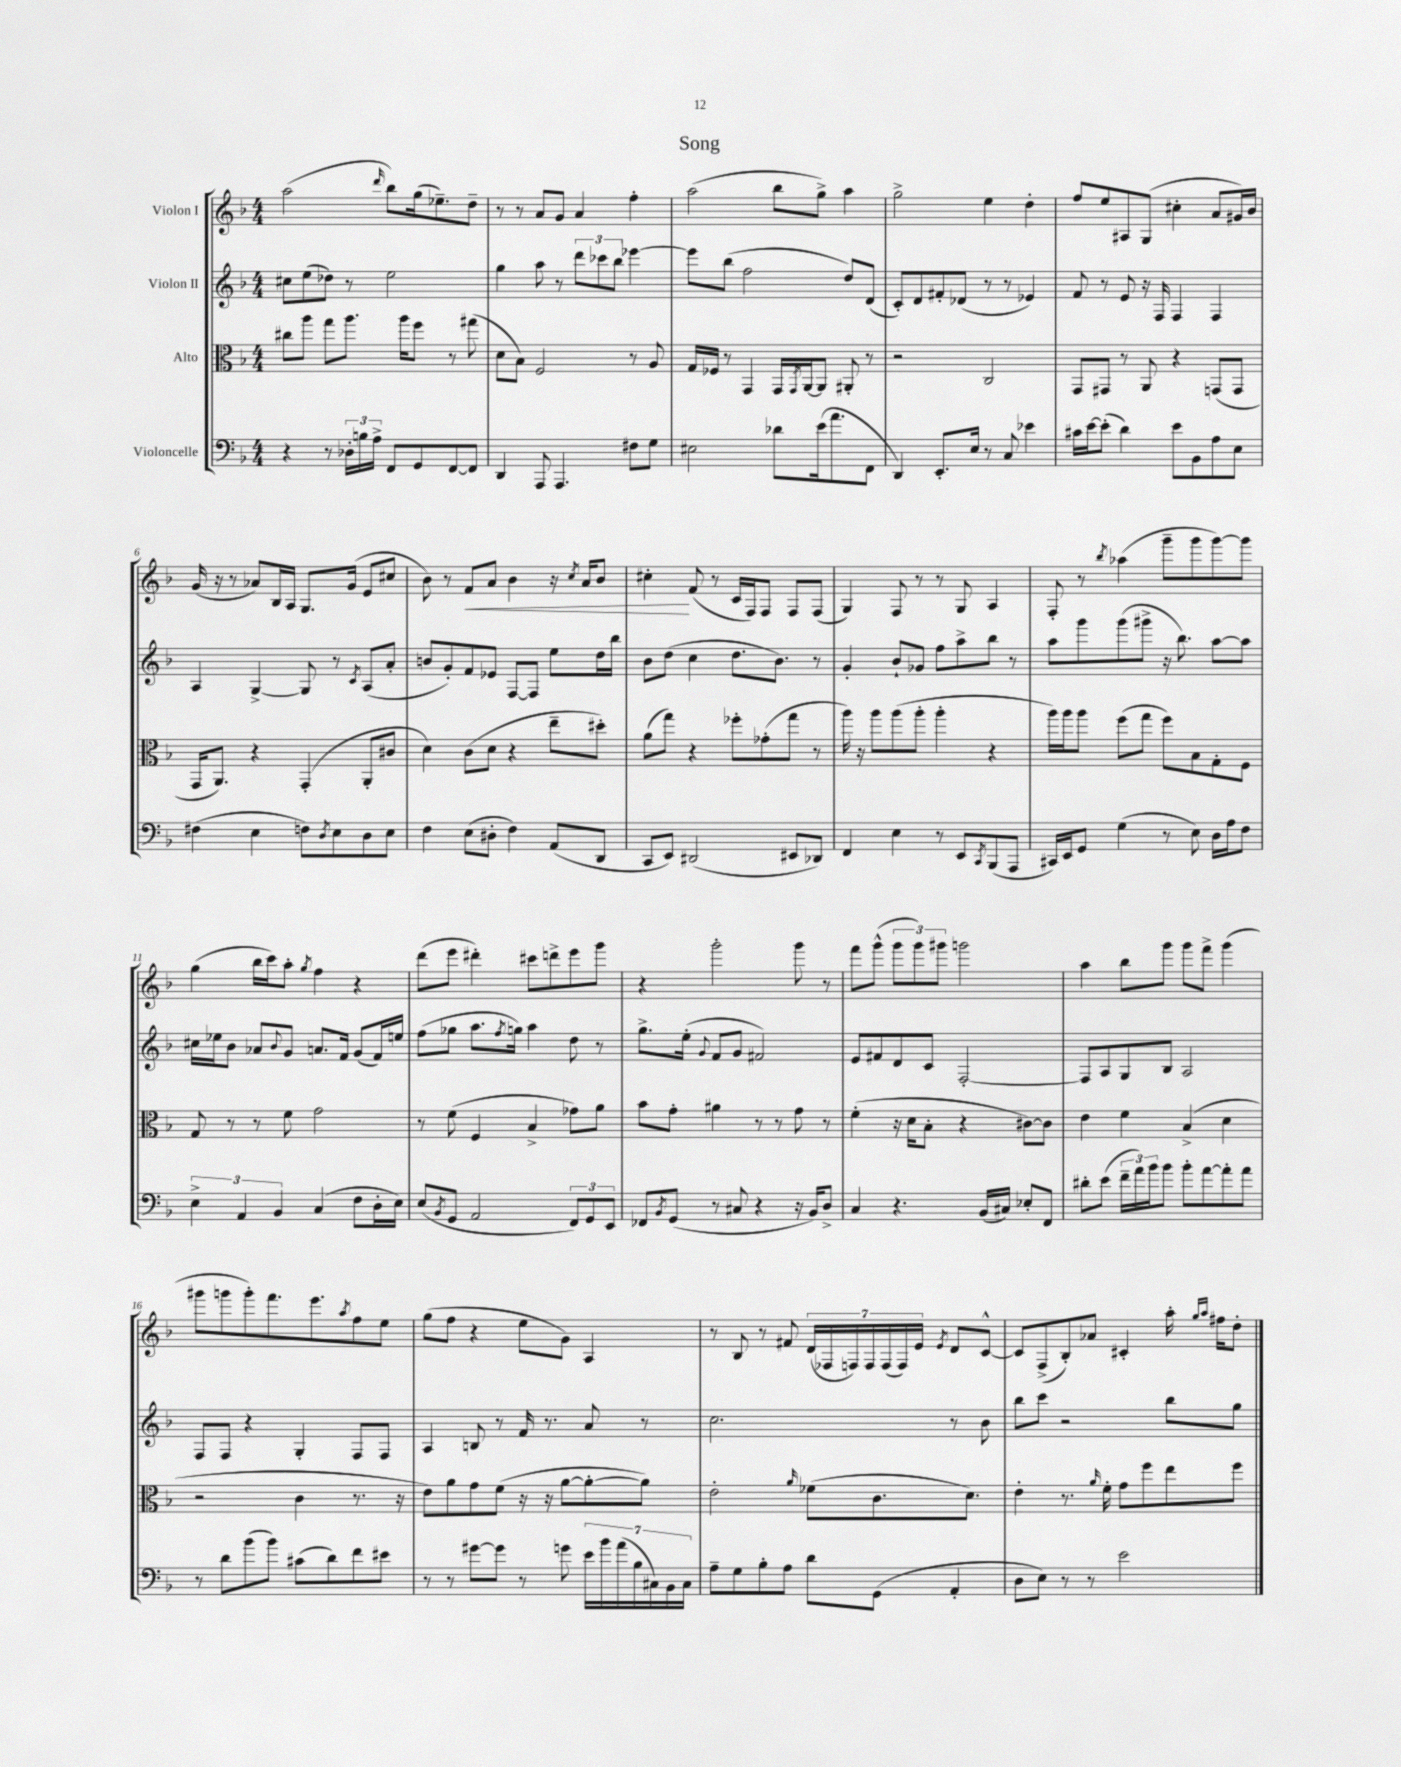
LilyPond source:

\header { title = "Song" }
<<
\new StaffGroup <<
\new Staff = "s0" \with { instrumentName = "Violon I" } {
    \clef treble \key f \major \numericTimeSignature \time 4/4
    a''2( \grace { d'''16 } bes''8) g''16( ees''8.--) d''8-- |
    r8 r8 a'8 g'8 a'4 f''4-. |
    a''2( bes''8 g''8->) a''4 |
    g''2-> e''4 d''4-. |
    f''8 e''8 ais8 g8( cis''4-. a'8 gis'16) bes'16 |
    g'16( r16 r8 aes'8) bes16 a16 g8. g'16( e'8 cis''8 |
    bes'8) r8 f'8\< a'8 bes'4 r16 \acciaccatura { c''8 } a'16 bes'8 |
    cis''4-.\! f'8( r8 c'16 f16) f8 f8 f8( |
    g4) f8 r8 r8 g8 a4 |
    f8-. r8 \acciaccatura { bes''8 } aes''4( g'''8-- g'''8 g'''8~) g'''8 |
    g''4( bes''16 c'''16) a''8-. \acciaccatura { g''8 } f''4 r4 |
    d'''8( e'''8 dis'''4-.) cis'''8 d'''8-> e'''8 g'''8 |
    r4 g'''2-. g'''8 r8 |
    f'''8 g'''8-^( \tuplet 3/2 { g'''8 g'''8) gis'''8 } g'''2 |
    a''4 bes''8 g'''8 g'''8 f'''8-> g'''4( |
    gis'''8 g'''8 g'''8-.) f'''8. e'''8. \acciaccatura { a''8 } f''8 e''8 |
    g''8( f''8 r4 e''8 g'8) a4 |
    r8 bes8 r8 fis'8 \tuplet 7/4 { d'16( fes16 f16) f16 f16( f16) e'16 } \acciaccatura { e'8 } d'8 c'8~-^ |
    c'8 f8->( bes8-.) aes'8 cis'4-. a''16-. \grace { g''16 a''16 } fis''16 d''8-. \bar "|." |
}
\new Staff = "s1" \with { instrumentName = "Violon II" } {
    \clef treble \key f \major \numericTimeSignature \time 4/4
    cis''8 e''8( des''8) r8 e''2 |
    g''4 a''8 r8 \tuplet 3/2 { d'''8 ces'''8 bes''8 } ees'''4~ |
    ees'''8 bes''8( f''2 d''8) d'8( |
    c'8-.) d'8 fis'8-. des'8( r8 r8 ees'4) |
    f'8 r8 e'8 r16 f16 f4 f4 |
    a4 g4~-> g8 r8 \acciaccatura { c'8 } a8( a'8-. |
    b'8 g'8-.) f'8 ees'8 f8~ f8 e''8 d''16 bes''16 |
    bes'8 d''8( c''4 d''8. bes'8.) r8 |
    g'4-. bes'8-! ges'8 f''8 a''8-> bes''8 r8 |
    a''8 g'''8 g'''8( gis'''8-> r16 bes''8.) a''8~ a''8 |
    cis''16 ees''16 bes'8 aes'8 \appoggiatura { bes'8 } g'8 a'8. f'16 g'8( f'16) e''16 |
    f''8( ges''8 a''8. \acciaccatura { f''8 } g''16) a''4 d''8 r8 |
    g''8.-> e''16-.( \appoggiatura { g'8 } f'8 g'8 fis'2) |
    e'8 fis'8 d'8 c'8 f2~-. |
    f8 a8 g8 bes8 a2 |
    f8 f8 r4 g4-. f8 f8 |
    a4 b8 r8 f'16 r8. a'8 r8 |
    c''2. r8 bes'8 |
    bes''8 c'''8 r2 bes''8 g''8 \bar "|." |
}
\new Staff = "s2" \with { instrumentName = "Alto" } {
    \clef alto \key f \major \numericTimeSignature \time 4/4
    cis''8 a''8 g''8 a''8. a''16 f''8 r8 gis''8( |
    d'8 bes8) f2 r8 a8 |
    g16 fes16 r8 g,4 g,16 \acciaccatura { g,8 } a,16~ a,8 ais,8-. r8 |
    r2 c2 |
    g,8 gis,8 r8 a,8 r4 g,8( g,8 |
    g,16 a,8.) r4 g,4-.( a,8-. cis'8 |
    d'4) c'8( d'8 r4 e''8-- dis''8-.) |
    a'8( g''8) r4 fes''8-. ges'8-.( g''8 r8 |
    a''16) r16 a''8 a''8( a''8-. a''4-. r4 |
    a''16) a''16 a''8 f''8( g''8 f''8) bes8 g8-. f8 |
    g8 r8 r8 f'8 g'2 |
    r8 f'8( f4 bes4-> ges'8) a'8 |
    bes'8 g'8-. ais'4 r8 r8 g'8 r8 |
    f'4-.( r16 d'16 bes8-. r4 cis'8~) cis'8 |
    e'4 f'4 bes4->( d'4 |
    r2 c'4 r8. r16 |
    e'8) a'8 g'8 f'8( r16 r16 a'8~ a'8~-. a'8) |
    e'2-. \grace { a'16 } fes'8( c'8. d'8.) |
    e'4-. r8. \grace { a'16 } f'16-. g'8 f''8 e''8 f''8 \bar "|." |
}
\new Staff = "s3" \with { instrumentName = "Violoncelle" } {
    \clef bass \key f \major \numericTimeSignature \time 4/4
    r4 r8 \tuplet 3/2 { des16-. b16 a16-> } f,8 g,8 f,8~ f,8 |
    d,4 a,,8 a,,4. fis8 g8 |
    eis2 des'8 e'16( a'8. f,8 |
    d,4) e,8.-. e16 r8 c8 ees'4 |
    cis'16 e'16~ e'8-.( d'4) e'8 bes,8 a8 e8 |
    fis4( e4 f8) \acciaccatura { d8 } e8 d8 e8 |
    f4 e8( dis8-. f4) a,8( d,8 |
    c,8 e,8) dis,2( eis,8 des,8) |
    f,4 e4 r8 e,8 \acciaccatura { c,8 } bes,,8( a,,8 |
    cis,16) e,16 g,8 g4( r8 e8) d16 a16 f8 |
    \tuplet 3/2 { e4-> a,4 bes,4 } c4( f8 d16-. e16) |
    e8( \acciaccatura { bes,8 } g,8 a,2 \tuplet 3/2 { f,8) g,8 e,8 } |
    fes,8 \acciaccatura { bes,8 } g,8( r8 cis8 r4 r16 bes,16) d8-> |
    c4 r4. bes,16( cis16) ees8-. f,8 |
    dis'8-. e'8( \tuplet 3/2 { f'16-- a'16) bes'16 } bes'8 bes'8-. a'8~ a'8-. a'8 |
    r8 d'8 bes'8( bes'8) cis'8( d'8) f'8 eis'8 |
    r8 r8 gis'8~ gis'8 r8 g'8 \tuplet 7/4 { e'16 bes'16 a'16( bes16 cis16) bes,16 cis16 } |
    a8-- g8 bes8-. a8 d'8 g,8( a,4-. |
    d8 e8) r8 r8 e'2 \bar "|." |
}
>>
>>
